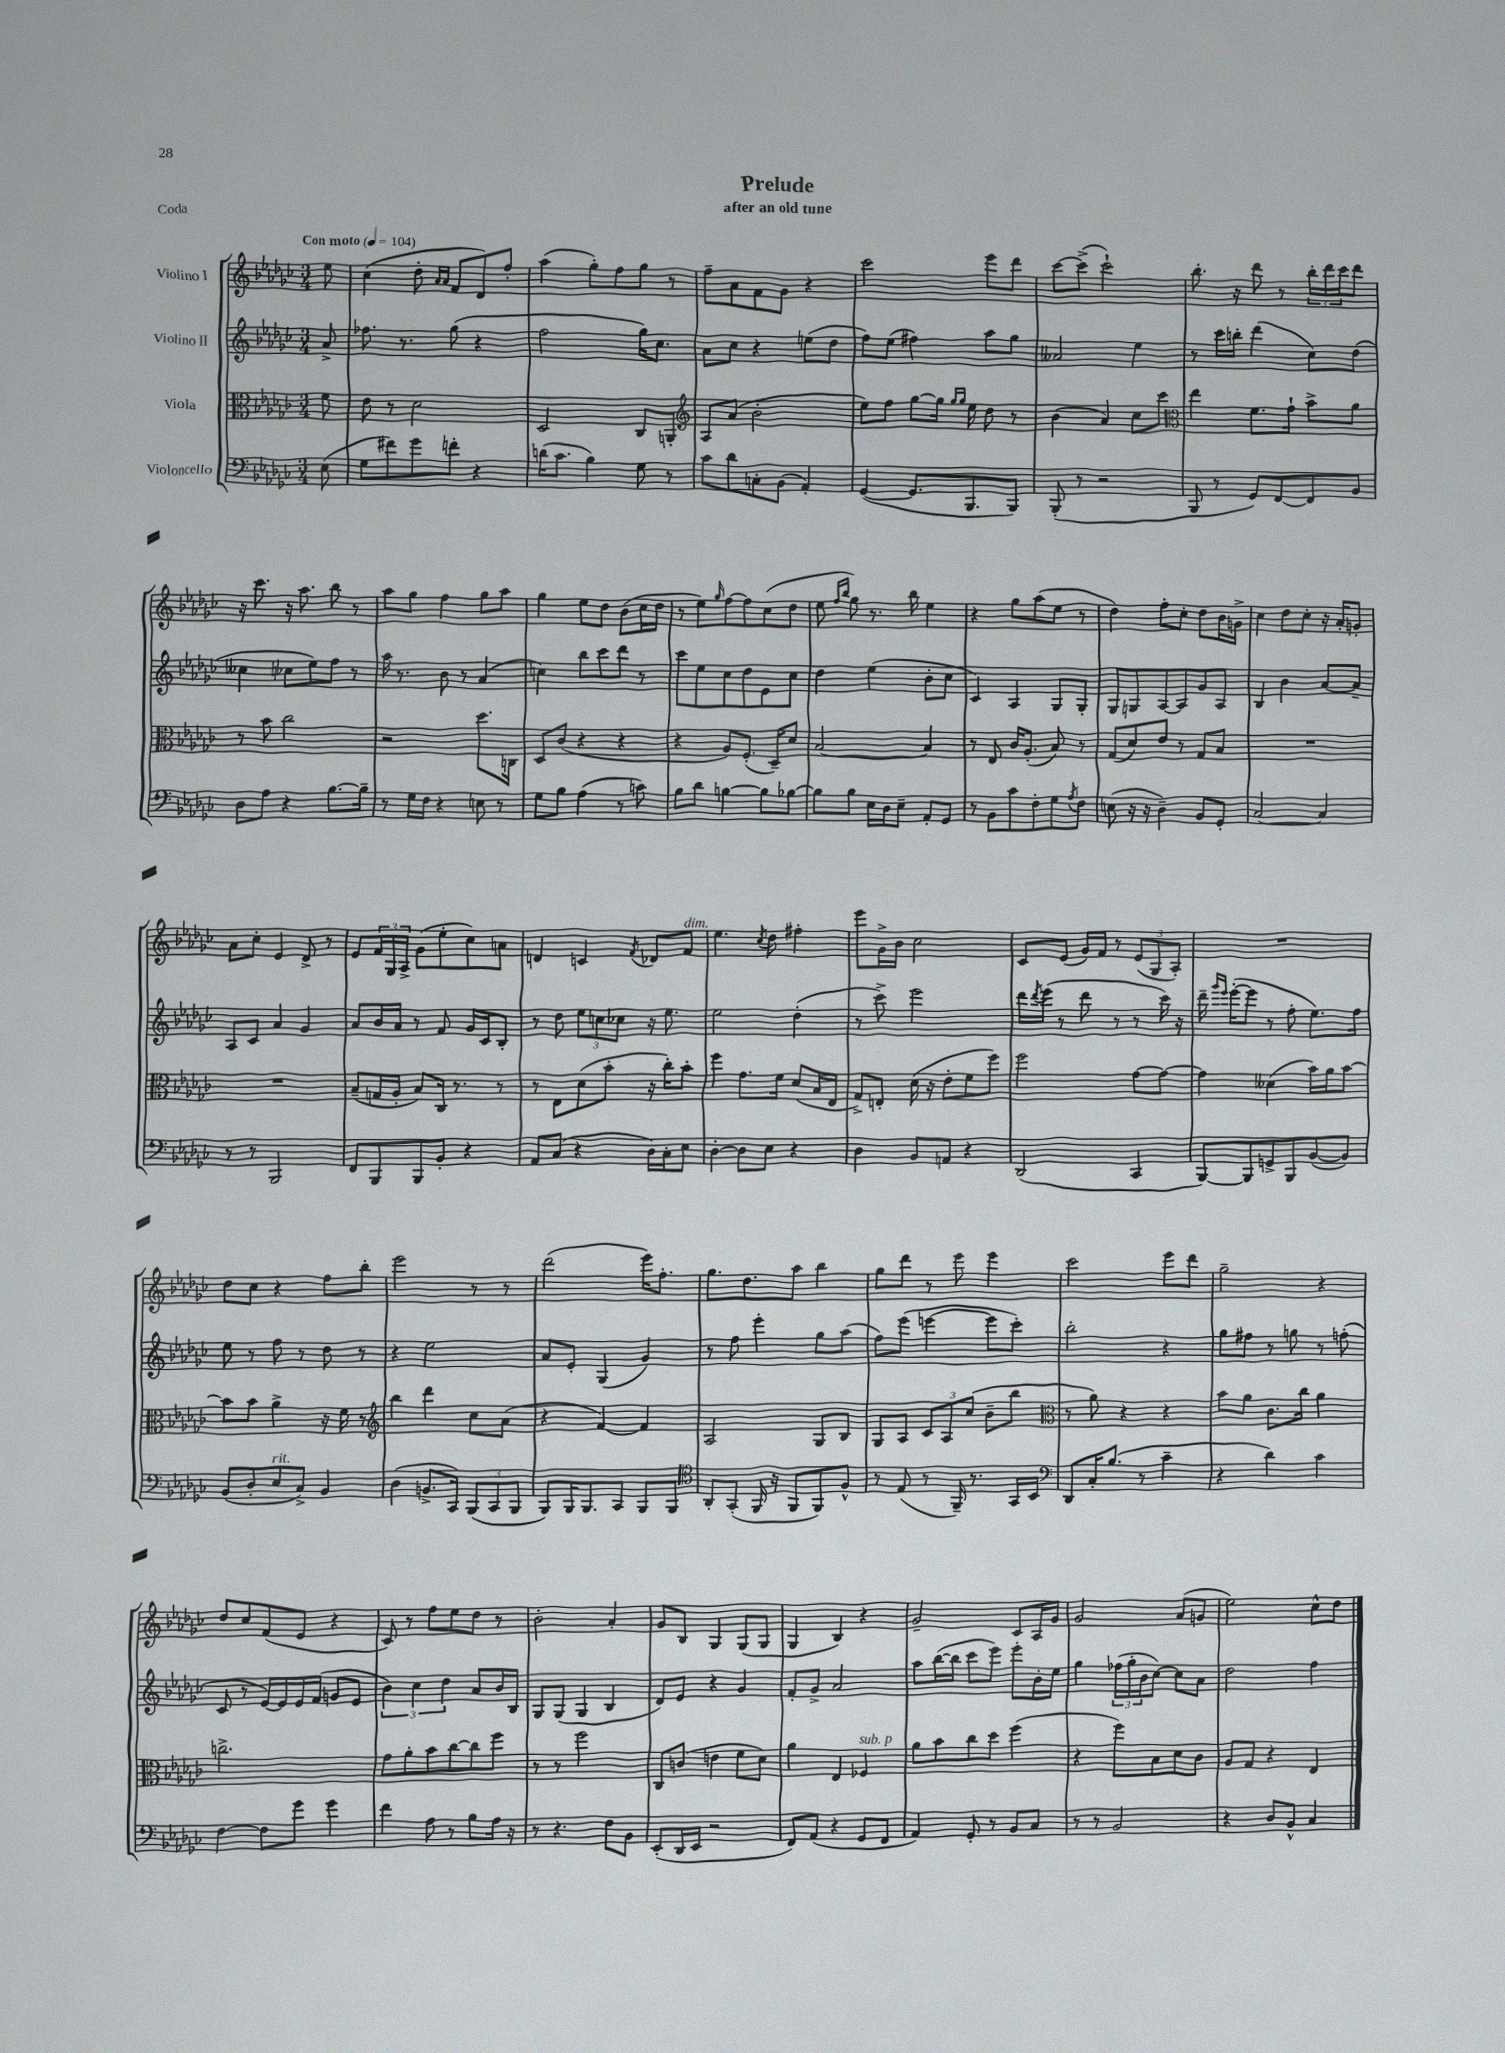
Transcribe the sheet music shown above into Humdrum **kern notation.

**kern	**kern	**kern	**kern
*part4	*part3	*part2	*part1
*staff4	*staff3	*staff2	*staff1
*I"Violoncello	*I"Viola	*I"Violino II	*I"Violino I
*clefF4	*clefC3	*clefG2	*clefG2
*k[b-e-a-d-g-c-]	*k[b-e-a-d-g-c-]	*k[b-e-a-d-g-c-]	*k[b-e-a-d-g-c-]
*M3/4	*M3/4	*M3/4	*M3/4
*MM104	*MM104	*MM104	*MM104
=	=	=	=
!	!	!	!LO:TX:a:B:t=Con moto
(8E-\	8f\	8a-^/	8ee-\
=1	=1	=1	=1
8G-\L	8e-\	8.ff-X\	(4cc-\
8f#X\)	8r	.	.
.	.	8.r	.
8g-\	2d-\	.	8dd-'\
.	.	.	16qqa-/LL
.	.	.	16qqa-/JJ
8fn'\J	.	(8gg-\	8f/L
4r	.	4r	8d-/)
.	.	.	8ff'/J
=2	=2	=2	=2
(16dn\KL	2D-/	2ff\	(4aa-\
8.c-\J	.	.	.
4B-\)	.	.	8gg-'\L)
.	.	.	8ff\
8G-\	8C-/L	16gg-\KL)	8gg-\J
.	.	8.cc-\J	.
8r	8AAn'/J	.	8r
=3	=3	=3	=3
*	*clefG2	*	*
8c-\L	8A-/L	8a-\L	8ff~\L
8d-\	(8a-/J	8cc-\J	8a-\
8Cn'\	2b-'\	4r	8f\
(8BB-\J	.	.	8g-\J
4AA-'/)	.	(8een\L	4r
.	.	8dd-\J	.
=4	=4	=4	=4
([4GG-/	8ee-\L)	8ff\L)	2ccc-\
.	8ff\J	(8ee-\J	.
8.GG-/L]	[8gg-\L	4ff#X\)	.
.	16gg-\Jk]	.	.
.	16qqgg-/LL	.	.
.	16qqgg-/JJ	.	.
8.BBB-/	16ee-\	.	.
.	8dd-\	8aa-\L	8eee-\L
8BBB-/J)	8r	8gg-\J	8ddd-\J
=5	=5	=5	=5
(8BBB-'/	(4b-\	2a--X/	[8ccc-\L
8r	.	.	(8ccc-^\J]
2r	4a-/)	.	2ccc-`\)
.	8cc-\L	4ee-\	.
.	8ccc-\J	.	.
=6	=6	=6	=6
*	*clefC3	*	*
8BBB-/	4ee-\	8r	8.bb-'\
8r	.	16ccc-\LL	.
.	.	16bbn'\JJ	16r
8GG-/L)	8.f\L	(4ddd-\	8ddd-\
[8FF/	.	.	8r
.	16g-`\Jk	.	.
8FF/]	8b-^\L	8cc-\L)	24bb-'\LL
.	.	.	24ddd-\
.	.	.	24ccc-\J
8BB-/J	8a-\J	(8dd-\J	8ddd-\J
!!LO:LB:g=z
=7	=7	=7	=7
8D-\L	8r	4cc--X\	16r
.	.	.	8.ccc-\
8A-\J	8b-\	.	.
4r	2cc-\	8cc-X\L	16r
.	.	.	8.aa-\
.	.	8ee-\)	.
[8.B-\L	.	8ff\J	8bb-\
.	.	8r	8r
16B-~\Jk]	.	.	.
=8	=8	=8	=8
8r	2r	16aa-\	8aa-\L
.	.	8.r	.
16G-\LL	.	.	8gg-\J
16F\JJ	.	.	.
4r	.	8b-\	4ff\
.	.	8r	.
8En\	8.dd-\L	(4a-/	8gg-\L
8r	.	.	8aa-\J
.	16Cn\Jk	.	.
=9	=9	=9	=9
8G-\L	8D-/L	4ccn\)	4gg-\
8B-\J	(8c-/J	.	.
(4A-\	4r	8bb-\L	8ee-\L
.	.	8ccc-\	8dd-\J
8r	4r	8ddd-\J	(8b-\L
8cn\)	.	8r	16cc-\L
.	.	.	16dd-\JJ
=10	=10	=10	=10
8B-\L	4r	8ccc-\L	8r
8d-\J	.	8ee-\	8ee-\L)
.	.	.	16qqgg-/
[4Bn\	8A-/L)	8cc-\	[8ff\
.	(8.F'/J	8dd-\	8ff\]
8B\L]	.	8e-\	(8cc-\
.	16D-~/KL)	.	.
[8B-X\J	8d-/J	8cc-\J	8dd-\J
=11	=11	=11	=11
8B-\L]	[2B-/	4dd-\	8ee-\
.	.	.	16qqff/LL
.	.	.	16qqbb-/JJ
8B-\J	.	.	8gg-\)
16E-\LL	.	(4ee-\	8.r
16D-\J	.	.	.
8E-~\J	.	.	.
.	.	.	16bb-\
8AA-'/L	4B-/]	8b-'\L	4ee-\
8GG-/J	.	8cc-\J	.
=12	=12	=12	=12
8r	8r	4c-/)	4r
8BB-\L	8E-/	.	.
8c-\	16c-/KL	4A-/	8gg-\L
.	(8.A-'/J	.	.
8F'\	.	.	(8aa-\
8G-\	8B-/)	8G-/L	8ee-\J
8qA-/	.	.	.
8F\J	8r	8G-'/J	8r
=13	=13	=13	=13
(8En\	(8G-/L	8G-/L	4dd-\)
16r	8d-/)	8Gn/	.
16r	.	.	.
4D-~\)	8e-/J	[8A-/	8ff'\L
.	8r	8A-/]	8cc-'\J
8BB-/L	8G-/L	8g-/	8dd-\L
8GG-'/J	8B-/J	8A-/J	16b-\L
.	.	.	16gn^\JJ
=14	=14	=14	=14
[2C-/	2.r	4B-/	4cc-\
.	.	4b-\	8dd-\L
.	.	.	8cc-'\J
4C-/]	.	[8a-/L	16r
.	.	.	16a-'/KL
.	.	8a-~/J]	8gn'/J
!!LO:LB:g=z
=15	=15	=15	=15
8r	2.r	8A-/L	8a-\L
8r	.	8c-/J	8cc-'\J
2BBB-/	.	4a-/	4e-/
.	.	4g-/	8d-^/
.	.	.	8r
=16	=16	=16	=16
8FF/L	(8B-~/L	8a-/L	8e-/L
8BBB-/	16Gn/L	16b-/L	24f/L
.	.	.	24G-/
.	16A-'/JJ	16a-/JJ	.
.	.	.	24A-^/JJ
8BBB-/	8B-/L)	8r	(8g-\L
8BB-'/J	16C-/Jk	8f/	8ee-'\
.	8.r	.	.
4r	.	16g-/LL	8cc-\)
.	.	16c-/J	.
.	8r	8B-'/J	8an\J
=17	=17	=17	=17
8AA-/L	8r	8r	4dn/
(8C-/J	8E-\L	8dd-\	.
4r	(8d-\	12ee-\L	4cn/
.	.	12ccn\	.
.	8b-'\J	.	.
.	.	12cc-X\J	.
.	.	.	8qf/
16D-\LL)	16r	16r	8d-X/L
16C-'\J	16cc-'\KL)	8.ee-\	.
!	!	!	!LO:TX:a:i:t=dim.
8E-\J	8b-'\J	.	8f/J
=18	=18	=18	=18
[4D-'\	4ff\	2ee-\	4.ee-\
8D-\L]	8.g-\L	.	.
.	.	.	8qcc-/
8E-\J	.	.	8dd-\
.	16f\Jk	.	.
4r	(8d-/L	(4dd-'\	4ff#X'\
.	16B-/L	.	.
.	16E-/JJ	.	.
=19	=19	=19	=19
4D-\	8G-^/L)	8r	8eee-\L
.	8En'/J	8ccc-^\)	16g-^\L
.	.	.	16b-\JJ
8BB-/L	(16d-\	2eee-\	2cc-\
.	16r	.	.
8AAn/J	8e-'\L	.	.
4r	8f\	.	.
.	8ff\J)	.	.
=20	=20	=20	=20
(2DD-/	2ff\	16ddd-\LL	8c-/L
.	.	8qddd-/	.
.	.	(16eee-\JJ	.
.	.	8r	(8e-/J
.	.	8ddd-\	16g-/LL)
.	.	.	16f/JJ
.	.	8r	8r
4CC-/	[8g-\L	8r	(12e-/L
.	.	.	12G-/
.	8g-\J_	16ccc-\)	.
.	.	.	12A-'/J)
.	.	16r	.
=21	=21	=21	=21
[8BBB-/L)	4g-\]	16ddd-~\	2.r
.	.	16qqggg-/LL	.
.	.	16qqeee-/JJ	.
.	.	([16eee-'\KL	.
8BBB-/]	.	8eee-\J]	.
8GGn^/	(4d--X\	8r	.
8BBB-/	.	8ff'\	.
([8BB-/	16b-\LL)	8.ee-\L)	.
.	16a-\J	.	.
8BB-/J])	[8b-\J	.	.
.	.	16ff\Jk	.
!!LO:LB:g=z
=22	=22	=22	=22
(8BB-/L	8b-\L]	8ee-\	8dd-\L
8D-'/	8b-\J	8r	8cc-\J
!LO:TX:a:i:t=rit.	!	!	!
8E-/	4a-^\	8ff\	4r
8C-^/J)	.	8r	.
4BB-/	16r	8dd-\	8ff\L
.	16f\	.	.
.	8r	8r	8bb-'\J
=23	=23	=23	=23
*	*clefG2	*	*
(4D-\	4bb-\	4r	2eee-\
8.BBn^/L	4ddd-\	2ee-\	.
16CC-/Jk)	.	.	.
(12BBB-/L	8cc-\L	.	8r
12CC-/	.	.	.
.	(8a-\J	.	8r
12BBB-/J	.	.	.
=24	=24	=24	=24
8BBB-/L)	4r	8a-/L	(2ddd-\
16BBB-/K	.	8e-'/J	.
8.BBB-/	.	.	.
.	[4f/)	(4G-/	.
8CC-/J	.	.	.
8BBB-/L	4f/]	4g-/)	16eee-\KL)
.	.	.	8.ff'\J
8BBB-/J	.	.	.
=25	=25	=25	=25
*clefC4	*	*	*
8AA-'/L	2A-/	8r	8.gg-\L
(8GG-'/J	.	8ff\	.
.	.	.	8.dd-\
16FF/	.	4eee-'\	.
16r	.	.	.
8FF/L	.	.	8aa-\J
8FF/)	8G-/L	8gg-\L	4bb-\
8F^^/J	8B-/J	(8aa-\J	.
=26	=26	=26	=26
8r	8G-/L	8ff\L)	8gg-\L
(8E-/	8A-/J	(8eee-\J	8ddd-\J
8r	12c-/L	[4eeen\	8r
.	12A-/	.	.
16FF~/)	.	.	8eee-\
.	(12cc-/J	.	.
8.r	.	.	.
.	8b-~\L	8eee\L]	4eee-\
16GG-/LL	8bb-\J	8ccc-'\J)	.
16BB-/JJ	.	.	.
=27	=27	=27	=27
*clefF4	*clefC3	*	*
8DD-/L	8r	2bb-'\	2ccc-\
16C-'/K	8a-\)	.	.
(8.B-/J	.	.	.
.	4r	.	.
8r	.	.	.
4c-~\	4r	4r	8eee-\L
.	.	.	8ddd-\J
=28	=28	=28	=28
4r	8b-\L	8gg-\L	2gg-~\
.	8a-\J	8ff#X\J	.
4d-\)	8.c-\L	8r	.
.	.	8ggn\	.
.	16cc-\Jk	.	.
4c-\	4a-\	8r	4r
.	.	(8ffn'\	.
!!LO:LB:g=z
=29	=29	=29	=29
[4F\	2.ccn^\	8c-/	8dd-/L
.	.	8r	8cc-/
8F\L]	.	[16e-/LL)	(8f/
.	.	16e-/]	.
8g-\J	.	16e-/	8e-/J
.	.	(16f/JJ	.
4g-\	.	8gn/L	4r
.	.	8e-/J	.
=30	=30	=30	=30
4f\	8g-\L	6b-\)	8c-/)
.	8a-'\	.	8r
.	.	6cc-\	.
8A-\	8b-\	.	8ff\L
.	.	6dd-\	.
8r	[8cc-\	.	8ee-\
8B-\L	8cc-\]	8a-/L	8dd-\J
16A-\Jk	8ff\J	16b-/L	8r
16r	.	16B-/JJ	.
=31	=31	=31	=31
8r	8r	8G-/L	2b-'\
4.r	8r	(8G-/J	.
.	2ff\	4G-/	.
8F\L	.	4B-/	4a-'/
8BB-\J	.	.	.
=32	=32	=32	=32
(8EE-'/L	8C-/L	8d-/L)	8g-/L
16DD-/L	(8cn/J	8e-/J	8B-/J
16EE-/JJ	.	.	.
2r	4en\	4r	4G-/
.	8f\L	4g-/	(8G-/L
.	8d-\J)	.	8G-/J
=33	=33	=33	=33
8FF/L)	4a-\	8f'/L	4G-/
(8AA-/J	.	8g-^/J	.
4r	4E-/	2a-/	4B-/)
!	!LO:TX:a:i:t=sub. p	!	!
8GG-/L	4F-X/	.	4r
8FF/J	.	.	.
=34	=34	=34	=34
4AA-/)	8a-\L	8aa-\L	2g-~/
.	8b-\	([16bb-\L	.
.	.	16bb-\JJ]	.
8GG-'/	8cc-\	8ccc-\L	.
8r	8dd-\J	8eee-\J)	.
8BB-/L	(4ff\	8eee-'\L	8c-/L
8C-/J	.	16b-'\L	16A-/L
.	.	16ee-\JJ	16g-/JJ
=35	=35	=35	=35
8r	4r	4gg-\	2g-/
8r	.	.	.
2BB-/	8ff\L)	(24ff-X\LL	.
.	.	24gg-'\	.
.	.	24b-\J	.
.	8B-\	[8cc-\J)	.
.	8d-\	8cc-\L]	(8a-/L
.	8c-\J	8a-\J	8gn/J
=36	=36	=36	=36
4r	8A-/L	2dd-\	2ee-\)
.	8G-/J	.	.
8D-/L	4r	.	.
8BB-^^/J	.	.	.
4C-/	4E-/	4ff\	8cc-^^\L
.	.	.	8dd-\J
==	==	==	==
*-	*-	*-	*-
